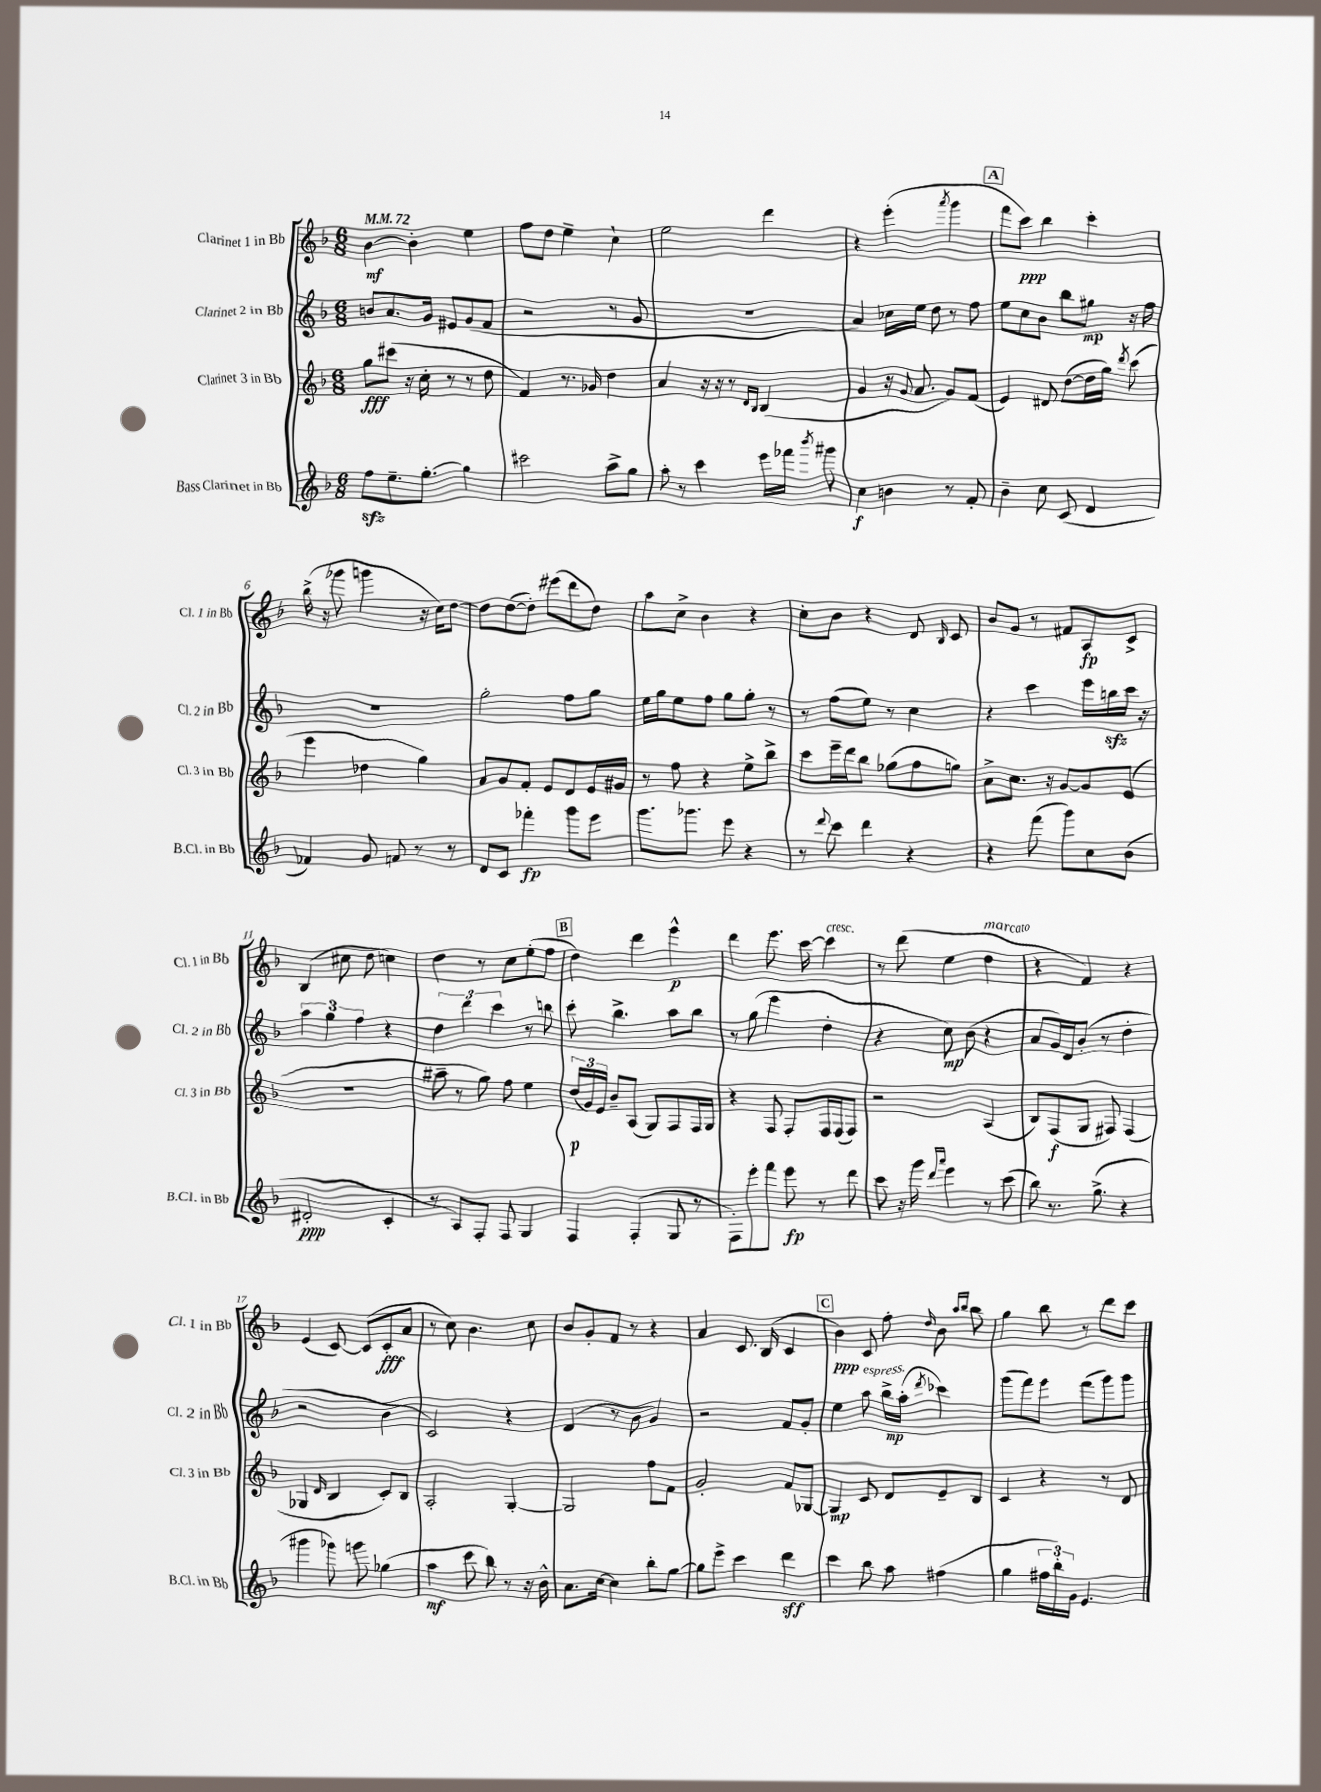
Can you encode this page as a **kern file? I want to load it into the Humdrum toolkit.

**kern	**dynam	**kern	**dynam	**kern	**dynam	**kern	**dynam
*part4	*part4	*part3	*part3	*part2	*part2	*part1	*part1
*staff4	*staff4	*staff3	*staff3	*staff2	*staff2	*staff1	*staff1
*I"Bass Clarinet in Bb	*	*I"Clarinet 3 in Bb	*	*I"Clarinet 2 in Bb	*	*I"Clarinet 1 in Bb	*
*I'B.Cl. in Bb	*	*I'Cl. 3 in Bb	*	*I'Cl. 2 in Bb	*	*I'Cl. 1 in Bb	*
*clefG2	*	*clefG2	*	*clefG2	*	*clefG2	*
*k[b-]	*	*k[b-]	*	*k[b-]	*	*k[b-]	*
*M6/8	*	*M6/8	*	*M6/8	*	*M6/8	*
*MM72	*	*MM72	*	*MM72	*	*MM72	*
=1	=1	=1	=1	=1	=1	=1	=1
8ffzz\L	.	8gg\L	fff	8bn/L	.	[4b-\	mf
8.ee~\	.	(8ccc#X\J	.	8.a/	.	.	.
.	.	16r	.	.	.	4b-'\]	.
[8.gg'\J	.	16cc'\	.	16g/Jk	.	.	.
.	.	8r	.	8e#X/L	.	.	.
4gg\]	.	8r	.	(8g/	.	4ee\	.
.	.	8dd\	.	8f/J	.	.	.
=2	=2	=2	=2	=2	=2	=2	=2
2ccc#X\	.	4f/)	.	2r	.	8ff\L	.
.	.	.	.	.	.	8dd\J	.
.	.	8.r	.	.	.	4ee~\	.
.	.	16g-X/	.	.	.	.	.
8aa^\L	.	4dd\	.	8r	.	4cc`\	.
8gg\J	.	.	.	8g/	.	.	.
=3	=3	=3	=3	=3	=3	=3	=3
8aa'\	.	4a/	.	2.r	.	2ee\	.
8r	.	.	.	.	.	.	.
4ccc\	.	16r	.	.	.	.	.
.	.	16r	.	.	.	.	.
.	.	8r	.	.	.	.	.
.	.	16qqd/LL	.	.	.	.	.
.	.	16qqB-/JJ	.	.	.	.	.
16eee\LL	.	(4B-/	.	.	.	4ddd\	.
16fff-X\JJ	.	.	.	.	.	.	.
8qbbb-/	.	.	.	.	.	.	.
8ggg#X\	.	.	.	.	.	.	.
=4	=4	=4	=4	=4	=4	=4	=4
4cc\	f	4g/	.	4a/)	.	4r	.
4bn\	.	16r	.	16cc-X\LL	.	(4eee'\	.
.	.	8qqg/	.	.	.	.	.
.	.	8.a/	.	16ee\JJ	.	.	.
.	.	.	.	8dd\	.	.	.
.	.	.	.	.	.	8qaaa/	.
8r	.	8g/L)	.	8r	.	4ggg\	.
8f'/	.	(8f/J	.	8ff\	.	.	.
!!LO:REH:place=s1:t=A
=5	=5	=5	=5	=5	=5	=5	=5
4b-~\	.	4e/)	.	8ee\L	.	8fff\L	.
.	.	.	.	8cc\	.	8ccc\J)	ppp
8cc\	.	8d#X/	.	8b-\J	.	4bb-\	.
(8c/	.	([8dd\L	.	8bb-\L	.	.	.
4d/	.	16dd\L]	.	8gg#X\J	mp	4ccc'\	.
.	.	16gg\JJ)	.	.	.	.	.
.	.	8qddd/	.	.	.	.	.
.	.	(8ccc\	.	16r	.	.	.
.	.	.	.	16ff\	.	.	.
!!LO:LB:g=z
=6	=6	=6	=6	=6	=6	=6	=6
4f-X/)	.	4eee\	.	2.r	.	(16bb-^\	.
.	.	.	.	.	.	16r	.
.	.	.	.	.	.	8ggg-X\	.
8g/	.	4dd-X\	.	.	.	4gggn\	.
8fn/	.	.	.	.	.	.	.
8r	.	4gg\)	.	.	.	16r	.
.	.	.	.	.	.	16cc\KL)	.
8r	.	.	.	.	.	[8dd\J	.
=7	=7	=7	=7	=7	=7	=7	=7
8d/L	.	8a/L	.	2gg'\	.	8dd\L]	.
8c/J	.	8g/	.	.	.	([8dd\	.
4fff-X'\	fp	8f'/J	.	.	.	8dd'\J])	.
.	.	8e/L	.	.	.	(8eee#X\L	.
8ggg\L	.	8d/	.	8ff\L	.	8ddd\	.
8eee\J	.	16e/L	.	8gg\J	.	8dd\J)	.
.	.	16g#X/JJ	.	.	.	.	.
=8	=8	=8	=8	=8	=8	=8	=8
8.ggg\L	.	8r	.	16ee\LL	.	8aa\L	.
.	.	.	.	16gg\J	.	.	.
.	.	8ff\	.	8ee\	.	8cc^\J	.
8.ggg-X\J	.	.	.	.	.	.	.
.	.	4r	.	8ff\J	.	4b-\	.
8eee\	.	.	.	8gg\L	.	.	.
4r	.	8ee^\L	.	8gg'\J	.	4r	.
.	.	8bb-^\J	.	8r	.	.	.
=9	=9	=9	=9	=9	=9	=9	=9
8r	.	8ccc\L	.	8r	.	8cc'\L	.
8qqddd/	.	.	.	.	.	.	.
8ccc\	.	16eee~\L	.	(8ff\L	.	8b-\J	.
.	.	16ddd\J	.	.	.	.	.
4ddd\	.	8bb-\J	.	8ee\J)	.	4r	.
.	.	(8gg-X\L	.	8r	.	.	.
4r	.	8ff\	.	4cc\	.	8d/	.
.	.	.	.	.	.	16qqB-/	.
.	.	8ggn\J)	.	.	.	8c/	.
=10	=10	=10	=10	=10	=10	=10	=10
4r	.	8a^\L	.	4r	.	8b-/L	.
.	.	8.cc\J	.	.	.	8g/J	.
(8fff\	.	.	.	4ccc\	.	8r	.
.	.	16r	.	.	.	.	.
8ggg\L)	.	[8g/L	.	.	.	8f#X/L	.
8cc\	.	8g/]	.	16eee\LL	.	8A/	fp
.	.	.	.	16bbnzz\	.	.	.
(8b-\J	.	(8e/J	.	16ccc\JJ	.	8c^/J	.
.	.	.	.	16r	.	.	.
!!LO:LB:g=z
=11	=11	=11	=11	=11	=11	=11	=11
2d#X'/	ppp	2.r	.	6aa\	.	(4B-/	.
.	.	.	.	6gg\	.	.	.
.	.	.	.	.	.	8cc#X\	.
.	.	.	.	6ff\	.	.	.
.	.	.	.	.	.	8dd\	.
4c'/	.	.	.	4r	.	4ccn\)	.
=12	=12	=12	=12	=12	=12	=12	=12
8r	.	8aa#X~\	.	6dd\	.	4dd\	.
8A/L)	.	8r	.	.	.	.	.
.	.	.	.	6ddd\	.	.	.
8F'/J	.	8gg\)	.	.	.	8r	.
.	.	.	.	6ccc\	.	.	.
8F/	.	8ff\	.	.	.	8cc\L	.
4G/	.	4ee\	.	8r	.	(8ee'\	.
.	.	.	.	8bbn\	.	8ff\J	.
!!LO:REH:place=s1:t=B
=13	=13	=13	=13	=13	=13	=13	=13
4F/	.	(24dd/LL	p	8ccc'\	.	4dd\)	.
.	.	24g/)	.	.	.	.	.
.	.	24e/JJ	.	.	.	.	.
.	.	8b-~/L	.	4.bb-^\	.	.	.
(4F'/	.	(8A/J	.	.	.	4ddd\	.
.	.	8G/L)	.	.	.	.	.
8G/	.	8F/	.	8aa\L	.	4eee^^\	p
8r	.	16F/L	.	8bb-\J	.	.	.
.	.	16G/JJ	.	.	.	.	.
=14	=14	=14	=14	=14	=14	=14	=14
8F'\L)	.	4r	.	8r	.	4ddd\	.
8eee'\	.	.	.	(8gg\	.	.	.
8fff\J	.	8F/	.	4eee\	.	8.eee\	.
8eee\	fp	8F'/L	.	.	.	.	.
.	.	.	.	.	.	[16ccc\	.
!	!	!	!	!	!	!LO:TX:a:i:t=cresc.	!
8r	.	16F/L	.	4dd'\	.	4ccc\]	.
.	.	(16F/J	.	.	.	.	.
8ddd\	.	8F/J)	.	.	.	.	.
=15	=15	=15	=15	=15	=15	=15	=15
8ccc\	.	2r	.	4r	.	8r	.
16r	.	.	.	.	.	(8ddd\	.
16ggg\	.	.	.	.	.	.	.
16qqddd/LL	.	.	.	.	.	.	.
16qqaaa/JJ	.	.	.	.	.	.	.
4eee\	.	.	.	8cc\)	mp	4ee\	.
.	.	.	.	(8b-\	.	.	.
!	!	!	!	!	!	!LO:TX:a:i:t=marcato	!
8r	.	(4A/	.	4r	.	4dd\	.
(8ccc\	.	.	.	.	.	.	.
=16	=16	=16	=16	=16	=16	=16	=16
8bb-\)	.	8B-/L)	.	8a/L	.	4r	.
8.r	.	(8F/	f	16g/L)	.	.	.
.	.	.	.	16d/J	.	.	.
.	.	8G/J	.	(8b-'/J	.	4f/)	.
(8.gg^\	.	.	.	.	.	.	.
.	.	8F#X/)	.	8r	.	.	.
4r	.	(4F#/	.	4dd'\	.	4r	.
!!LO:LB:g=z
=17	=17	=17	=17	=17	=17	=17	=17
4ggg#X\	.	4G-X/	.	2r	.	(4e/	.
.	.	16qqd/	.	.	.	.	.
8ggg-X\)	.	4B-/	.	.	.	[8c/)	.
8gggn\	.	.	.	.	.	(8c/L]	.
(4gg-X\	.	8c'/L)	.	4b-\	.	8c'/	fff
.	.	8B-/J	.	.	.	8a/J	.
=18	=18	=18	=18	=18	=18	=18	=18
4aa\	mf	2A'/	.	2c/)	.	8r	.
.	.	.	.	.	.	8cc\)	.
8ccc\	.	.	.	.	.	4.b-\	.
8bb-\)	.	.	.	.	.	.	.
8r	.	[4G'/	.	4r	.	.	.
16r	.	.	.	.	.	8cc\	.
16b-^^\	.	.	.	.	.	.	.
=19	=19	=19	=19	=19	=19	=19	=19
8.a\L	.	2G/]	.	(4d/	.	8b-/L	.
.	.	.	.	.	.	8g'/	.
[16cc\Jk	.	.	.	.	.	.	.
4cc\]	.	.	.	8r	.	8f/J	.
.	.	.	.	8b-\	.	8r	.
8bb-'\L	.	8ff\L	.	4g/)	.	4r	.
[8gg\J	.	8f\J	.	.	.	.	.
=20	=20	=20	=20	=20	=20	=20	=20
8gg\L]	.	2g'/	.	2r	.	4a/	.
8eee^\J	.	.	.	.	.	.	.
4ccc\	.	.	.	.	.	8.c/	.
.	.	.	.	.	.	(16B-/	.
4ddd\	sff	8f/L	.	8f/L	.	4c/	.
.	.	[8G-X/J	.	8g'/J	.	.	.
!!LO:REH:place=s1:t=C
=21	=21	=21	=21	=21	=21	=21	=21
4ccc\	.	4G-/]	mp	4ee\	.	4b-\)	ppp
!	!	!	!	!LO:TX:a:i:t=espress.	!	!	!
8bb-\	.	8c/	.	8aa\	.	8c/	.
8aa\	.	8d/L	.	16bb-^\LL	mp	8ff'\	.
.	.	.	.	(16aa'\JJ	.	.	.
.	.	.	.	8qddd/	.	16qqdd/	.
(4ff#X\	.	8e~/	.	4ccc-X\)	.	8b-\	.
.	.	.	.	.	.	16qqaa/LL	.
.	.	.	.	.	.	16qqbb-/JJ	.
.	.	8B-/J	.	.	.	8bb-\	.
=22	=22	=22	=22	=22	=22	=22	=22
4gg\	.	4c/	.	(8ggg\L	.	4gg\	.
.	.	.	.	8fff\)	.	.	.
24ff#X\LL	.	4r	.	8eee\J	.	8bb-\	.
24bb-'\)	.	.	.	.	.	.	.
24g\JJ	.	.	.	.	.	.	.
4.e/	.	.	.	(8fff\L	.	8r	.
.	.	8r	.	8ggg\)	.	8ddd\L	.
.	.	8d/	.	8ggg\J	.	8ccc\J	.
==	==	==	==	==	==	==	==
*-	*-	*-	*-	*-	*-	*-	*-
